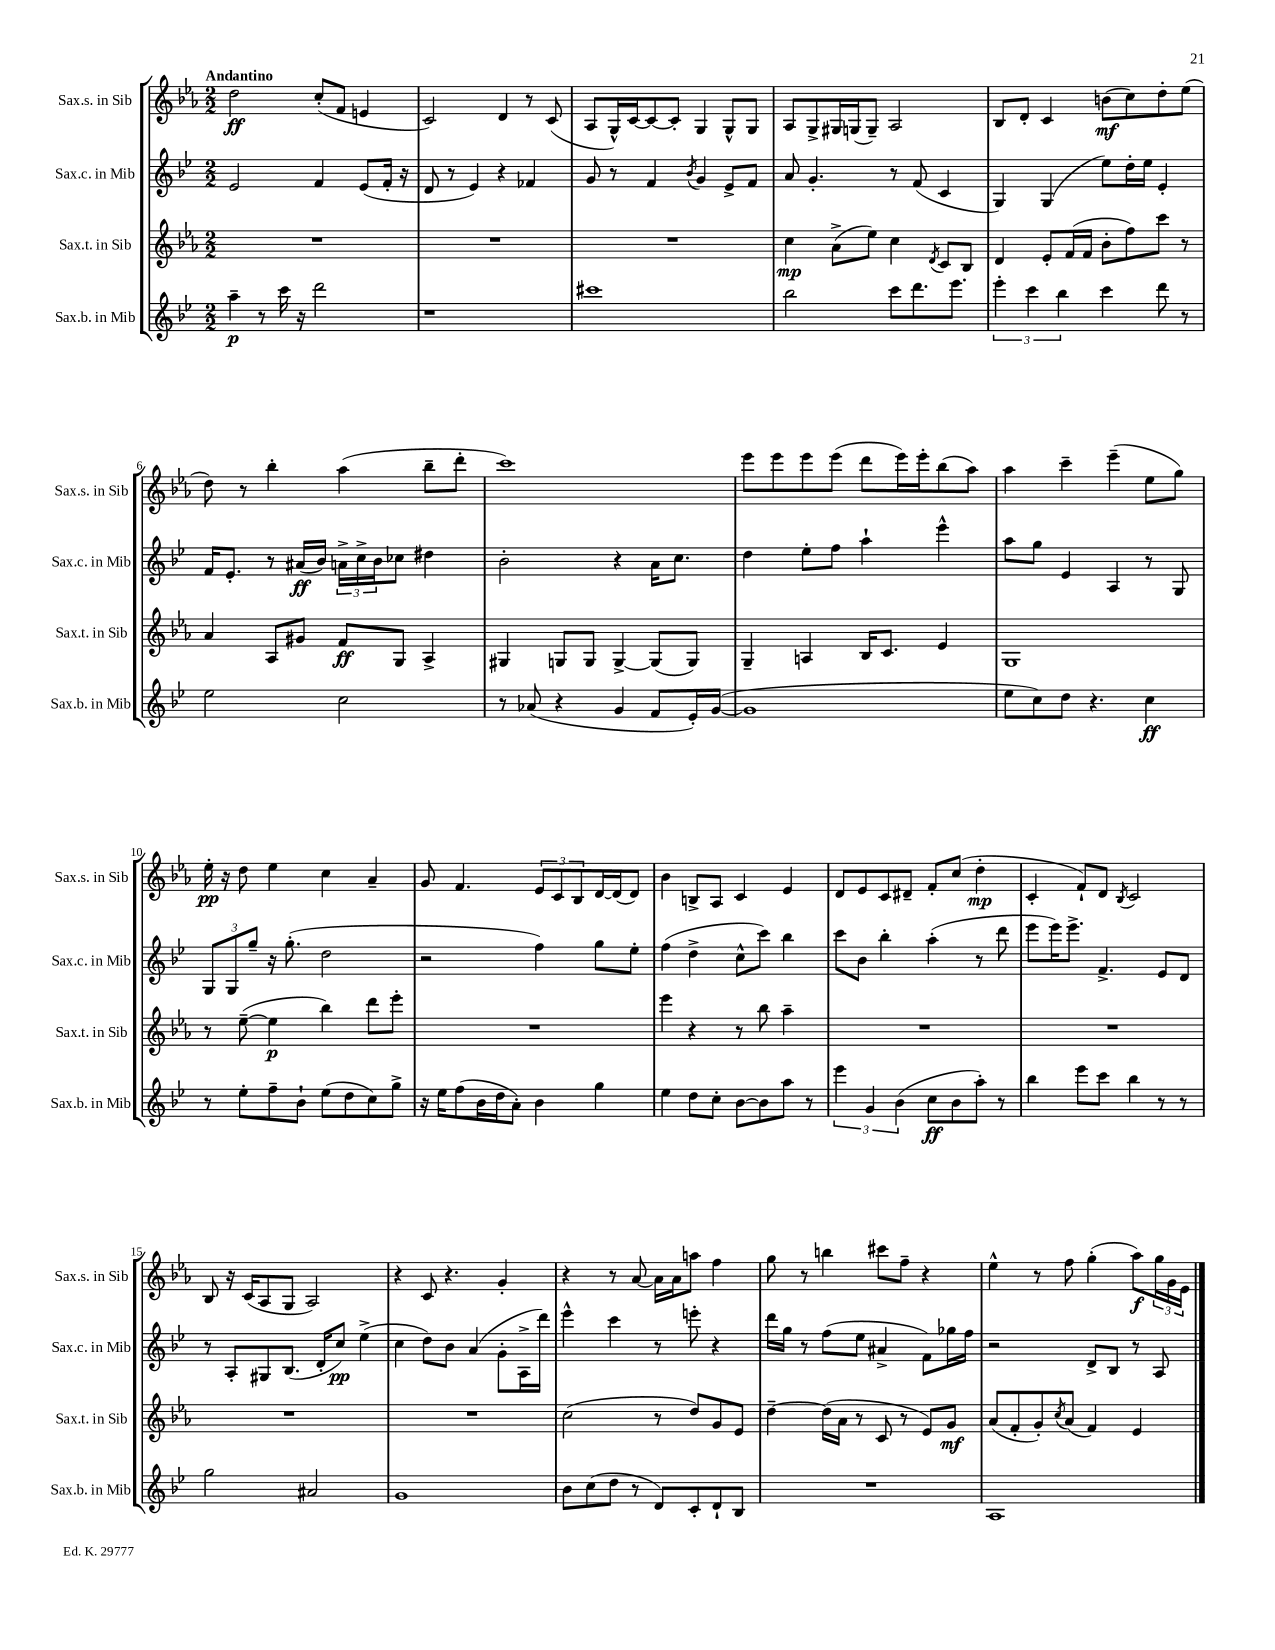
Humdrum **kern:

**kern	**kern	**kern	**kern
*staff4	*staff3	*staff2	*staff1
*clefG2	*clefG2	*clefG2	*clefG2
*k[b-e-]	*k[b-e-a-]	*k[b-e-]	*k[b-e-a-]
*M2/2	*M2/2	*M2/2	*M2/2
4aa~	1r	2e-	2dd
8r	.	.	.
16ccc	.	.	.
16r	.	.	.
2ddd	.	4f	(8cc'
.	.	.	8f
.	.	(8e-	4e
.	.	16f'	.
.	.	16r	.
=	=	=	=
1r	1r	8d	2c)
.	.	8r	.
.	.	4e-)	.
.	.	4r	4d
.	.	4f-	8r
.	.	.	(8c
=	=	=	=
1ccc#	1r	8g	8A-
.	.	8r	16G^^)
.	.	.	[16c
.	.	4f	8c_
.	.	.	8c']
.	.	8qb-	.
.	.	4g	4G
.	.	8e-^	8G^^
.	.	8f	8G
=	=	=	=
2bb-	4cc	8a	8A-
.	.	4.g'	8G^
.	(8a-^	.	16G#
.	.	.	(16G
.	8ee-)	.	8G~)
8ccc	4cc	8r	2A-
8.ddd	.	(8f	.
.	8qd	.	.
.	8c	4c	.
8.eee-	.	.	.
.	8B-	.	.
=	=	=	=
6eee-'	4d	4G)	8B-
.	.	.	8d'
6ccc	.	.	.
.	8e-'	(4G	4c
6bb-	.	.	.
.	(16f	.	.
.	16f	.	.
4ccc	8b-'	8ee-)	(8b
.	8ff)	16dd'	8cc)
.	.	16ee-	.
8ddd	8ccc	4e-'	8dd'
8r	8r	.	(8ee-
=	=	=	=
2ee-	4a-	16f	8dd)
.	.	8.e-'	.
.	.	.	8r
.	8A-	8r	4bb-'
.	8g#	(16a#	.
.	.	16b-)	.
2cc	8f	24a^	(4aa-
.	.	24cc^	.
.	.	24b-	.
.	8G	8cc-	.
.	4A-^	4dd#	8bb-~
.	.	.	8ddd'
=	=	=	=
8r	4G#	2b-'	1ccc)
(8a-	.	.	.
4r	8G	.	.
.	8G	.	.
4g	[4G^	4r	.
8f	(8G]	16a	.
.	.	8.cc	.
16e-')	8G)	.	.
([16g	.	.	.
=	=	=	=
1g]	4G~	4dd	8eee-
.	.	.	8eee-
.	4A	8ee-'	8eee-
.	.	8ff	(8eee-
.	16B-	4aa`	8ddd
.	8.c	.	.
.	.	.	16eee-)
.	.	.	16eee-'
.	4e-	4eee-^^	(8bb-
.	.	.	8aa-)
=	=	=	=
8ee-	1G	8aa	4aa-
8cc)	.	8gg	.
8dd	.	4e-	4ccc~
4.r	.	.	.
.	.	4A	(4eee-~
4cc	.	8r	8ee-
.	.	8G	8gg)
=	=	=	=
8r	8r	12G	16ee-'
.	.	.	16r
.	.	12G	.
8ee-'	([8ee-~	.	8dd
.	.	12gg~	.
8ff~	4ee-]	16r	4ee-
.	.	(8.gg'	.
8b-`	.	.	.
(8ee-	4bb-)	2dd	4cc
8dd	.	.	.
8cc)	8ddd	.	4a-~
8gg^	8eee-'	.	.
=	=	=	=
16r	1r	2r	8g
16ee-	.	.	.
(8ff	.	.	4.f
16b-	.	.	.
16dd	.	.	.
8a')	.	.	.
4b-	.	4ff)	12e-
.	.	.	12c
.	.	.	12B-
4gg	.	8gg	[16d
.	.	.	(16d]
.	.	8ee-'	8d)
=	=	=	=
4ee-	4eee-	(4ff	4b-
8dd	4r	4dd^	8B^
8cc'	.	.	8A-
[8b-	8r	8cc^^	4c
8b-]	8bb-	8ccc)	.
8aa	4aa-~	4bb-	4e-
8r	.	.	.
=	=	=	=
6eee-	1r	8ccc	8d
.	.	8b-	8e-
6g	.	.	.
.	.	4bb-'	8c
(6b-	.	.	.
.	.	.	8d#~
8cc	.	(4aa'	8f'
8b-	.	.	(8cc
8aa')	.	8r	4dd'
8r	.	8ddd	.
=	=	=	=
4bb-	1r	8eee-	4c'
.	.	16eee-)	.
.	.	8.eee-^	.
8eee-	.	.	8f`)
8ccc	.	4.f^	8d
.	.	.	8qB-
4bb-	.	.	2c
8r	.	8e-	.
8r	.	8d	.
=	=	=	=
2gg	1r	8r	8B-
.	.	8A'	16r
.	.	.	(16c
.	.	8G#	8A-
.	.	(8.B-	8G
2a#	.	.	2A-)
.	.	16d'	.
.	.	8cc)	.
.	.	(4ee-^	.
=	=	=	=
1g	1r	4cc	4r
.	.	8dd)	8c
.	.	8b-	4.r
.	.	(4a	.
.	.	8g'	4g'
.	.	16A^	.
.	.	16ddd)	.
=	=	=	=
8b-	(2cc	4eee-^^	4r
(8cc	.	.	.
8dd	.	4ccc	8r
8r	.	.	[8a-
8d)	8r	8r	16a-]
.	.	.	16a-
8c'	8dd)	8eee'	8aa
8d`	8g	4r	4ff
8B-	8e-	.	.
=	=	=	=
1r	[4dd~	16ddd	8gg
.	.	16gg	.
.	.	8r	8r
.	(16dd]	(8ff	4bb
.	16a-	.	.
.	8r	8ee-	.
.	8c	4a#^	8ccc#
.	8r	.	8ff~
.	8e-)	8f)	4r
.	8g	16gg-	.
.	.	16ff	.
=	=	=	=
1A	(8a-	2r	4ee-^^
.	8f'	.	.
.	8g')	.	8r
.	8qcc	.	.
.	(8a-	.	8ff
.	4f)	8d^	(4gg'
.	.	8B-	.
.	4e-	8r	8aa-)
.	.	8A	24gg
.	.	.	24g
.	.	.	24e-
==	==	==	==
*-	*-	*-	*-
